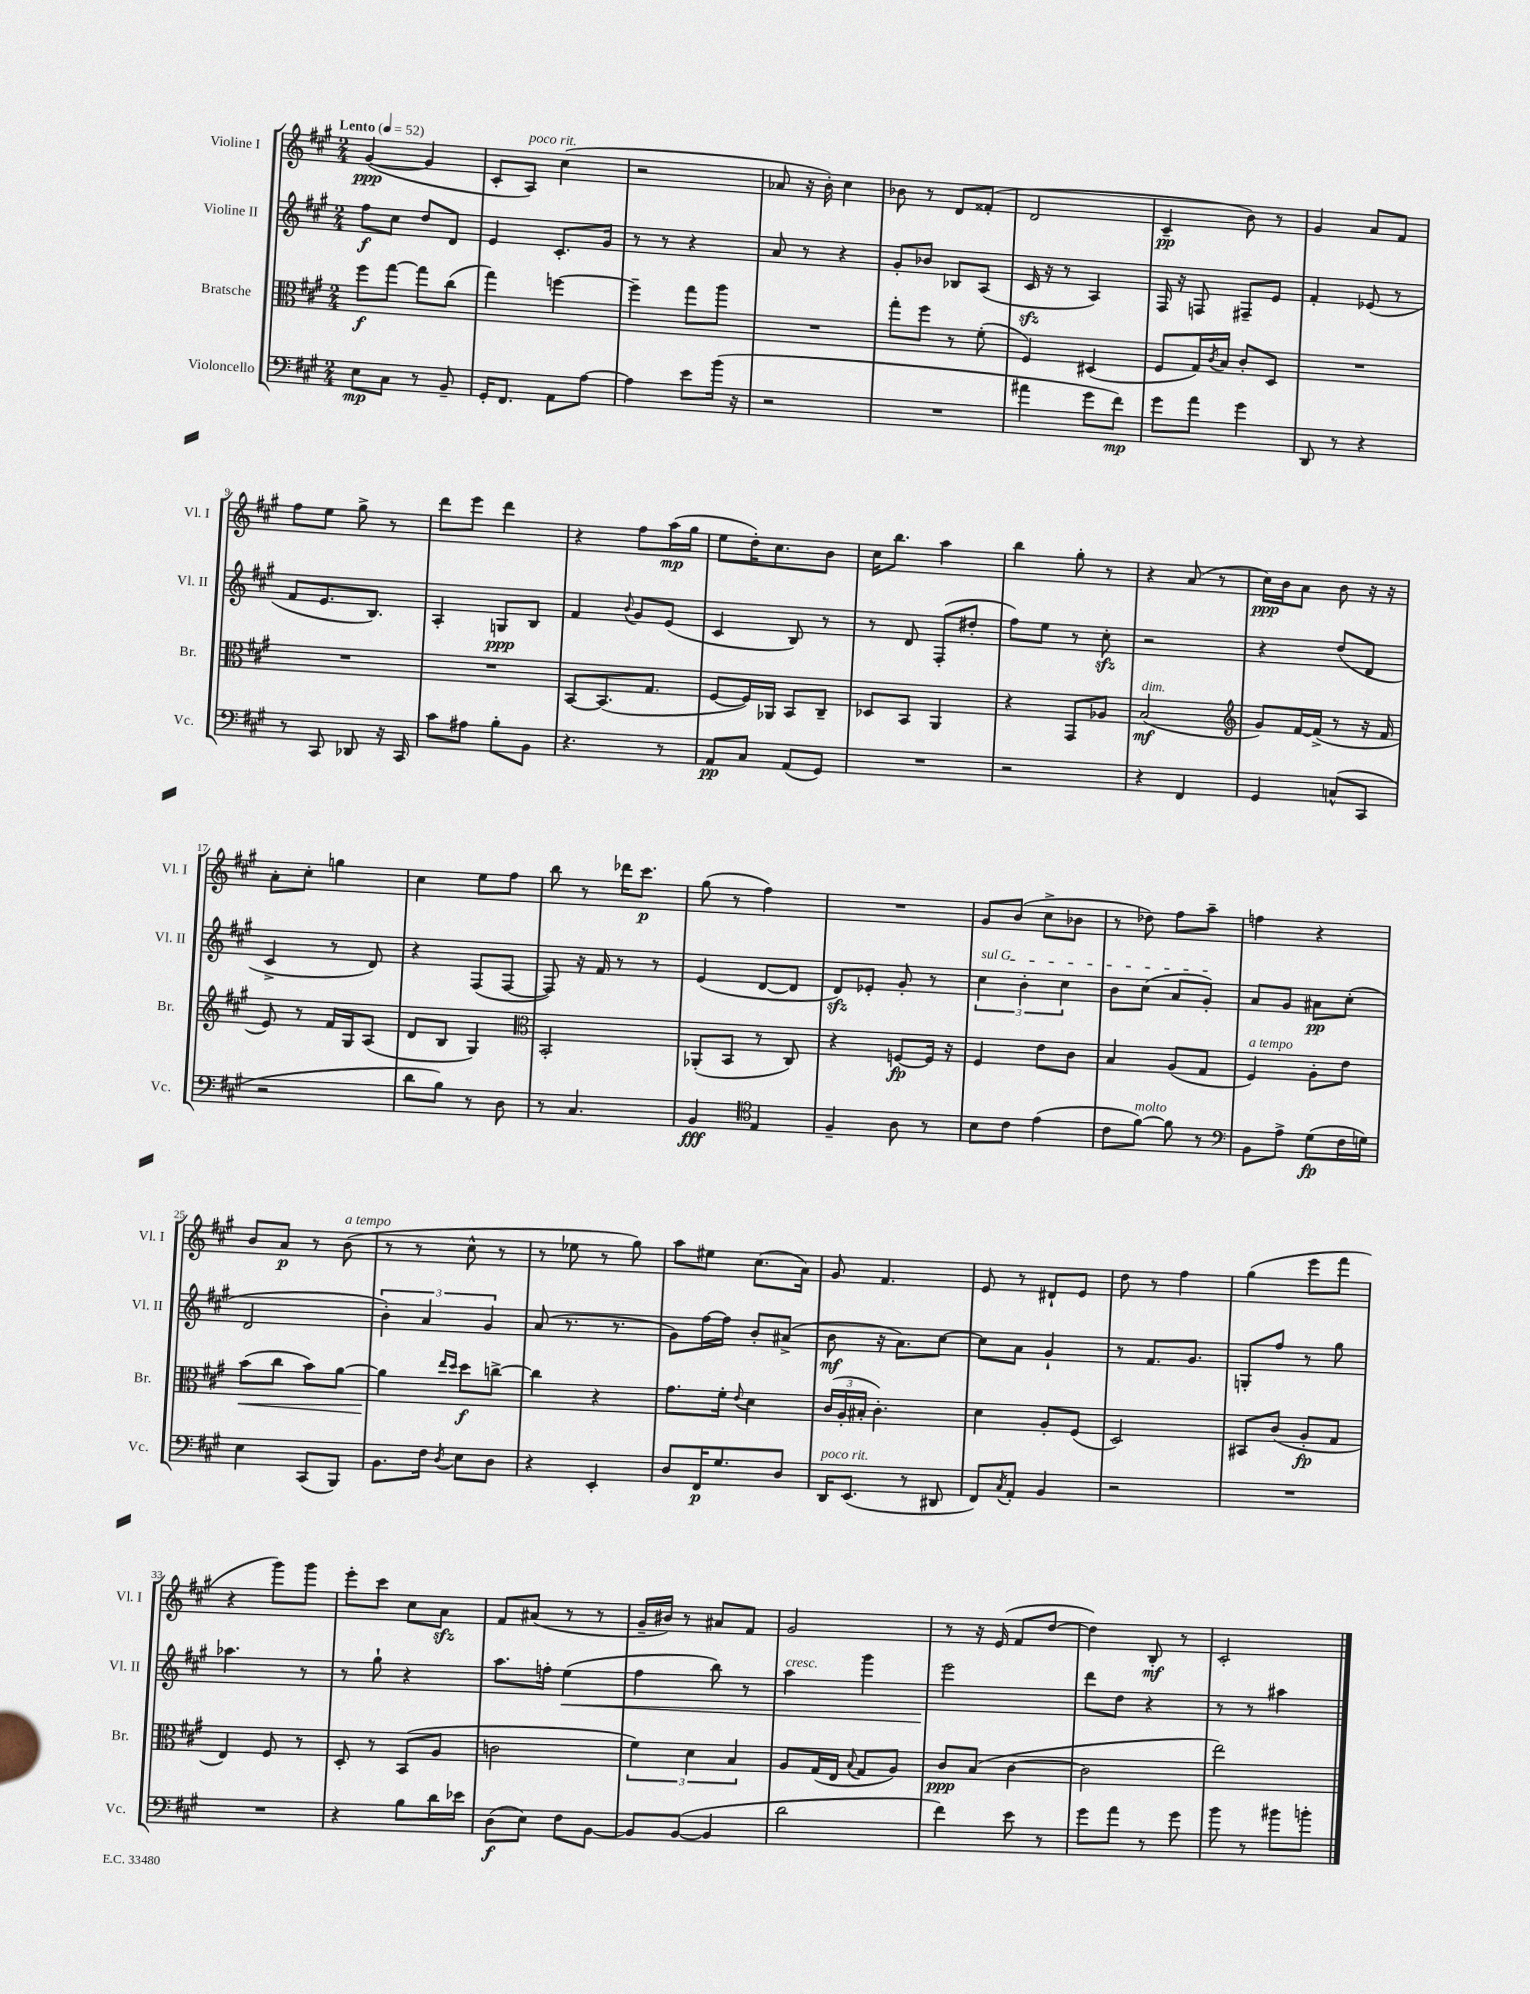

**kern	**dynam	**kern	**dynam	**kern	**dynam	**kern	**dynam
*part4	*part4	*part3	*part3	*part2	*part2	*part1	*part1
*staff4	*staff4	*staff3	*staff3	*staff2	*staff2	*staff1	*staff1
*I"Violoncello	*	*I"Bratsche	*	*I"Violine II	*	*I"Violine I	*
*I'Vc.	*	*I'Br.	*	*I'Vl. II	*	*I'Vl. I	*
*clefF4	*	*clefC3	*	*clefG2	*	*clefG2	*
*k[f#c#g#]	*	*k[f#c#g#]	*	*k[f#c#g#]	*	*k[f#c#g#]	*
*M2/4	*	*M2/4	*	*M2/4	*	*M2/4	*
*MM52	*	*MM52	*	*MM52	*	*MM52	*
=1	=1	=1	=1	=1	=1	=1	=1
!	!	!	!	!	!	!LO:TX:a:B:t=Lento	!
8E\L	mp	8ff#\L	f	8ff#\L	f	([4g#/	ppp
8C#\J	.	[8gg#\J	.	8cc#\J	.	.	.
8r	.	8gg#\L]	.	8dd/L	.	4g#/]	.
8BB~/	.	(8cc#\J	.	8d/J	.	.	.
=2	=2	=2	=2	=2	=2	=2	=2
16GG#'/KL	.	4gg#\)	.	4e/	.	8c#'/L	.
8.FF#/J	.	.	.	.	.	.	.
!	!	!	!	!	!	!LO:TX:a:i:t=poco rit.	!
.	.	.	.	.	.	8A/J)	.
8AA\L	.	[4ffn\	.	8.c#'/L	.	(4cc#\	.
[8A\J	.	.	.	.	.	.	.
.	.	.	.	16g#/Jk	.	.	.
=3	=3	=3	=3	=3	=3	=3	=3
4A\]	.	4ff~\]	.	8r	.	2r	.
.	.	.	.	8r	.	.	.
8e\L	.	8gg#\L	.	4r	.	.	.
(16b\Jk	.	8aa\J	.	.	.	.	.
16r	.	.	.	.	.	.	.
=4	=4	=4	=4	=4	=4	=4	=4
2r	.	2r	.	8a/	.	8a-X/	.
.	.	.	.	8r	.	16r	.
.	.	.	.	.	.	16b'\)	.
.	.	.	.	4r	.	4cc#\	.
=5	=5	=5	=5	=5	=5	=5	=5
2r	.	8gg#'\L	.	8g#'/L	.	8b-X\	.
.	.	8ff#\J	.	8b-X/J	.	8r	.
.	.	8r	.	8B-X/L	.	8d/L	.
.	.	(8f#'\	.	(8A/J	.	(8f##X'/J	.
=6	=6	=6	=6	=6	=6	=6	=6
4a#X\	.	4F#/)	.	16c#zz/	.	2d/	.
.	.	.	.	16r	.	.	.
.	.	.	.	8r	.	.	.
8g#\L	.	(4D#X/	.	4A/)	.	.	.
8f#\J)	mp	.	.	.	.	.	.
=7	=7	=7	=7	=7	=7	=7	=7
8g#\L	.	8F#/L	.	16F#/	.	4c#~/	pp
.	.	.	.	16r	.	.	.
8a\J	.	16G#/L)	.	8Fn/	.	.	.
.	.	8qc#/	.	.	.	.	.
.	.	16B/JJ	.	.	.	.	.
4g#\	.	8c#'/L	.	8F#X~/L	.	8b\)	.
.	.	8D/J	.	8e/J	.	8r	.
=8	=8	=8	=8	=8	=8	=8	=8
8DD/	.	2r	.	4f#'/	.	4g#/	.
8r	.	.	.	.	.	.	.
4r	.	.	.	(8e-X/	.	8a/L	.
.	.	.	.	8r	.	8f#/J	.
!!LO:LB:g=z
=9	=9	=9	=9	=9	=9	=9	=9
8r	.	2r	.	8f#/L	.	8ff#\L	.
8CC#/	.	.	.	8.e/	.	8ee\J	.
8DD-X/	.	.	.	.	.	8gg#^\	.
.	.	.	.	8.B/J)	.	.	.
16r	.	.	.	.	.	8r	.
16CC#/	.	.	.	.	.	.	.
=10	=10	=10	=10	=10	=10	=10	=10
8c#\L	.	2r	.	4A'/	.	8ddd\L	.
8A#X\J	.	.	.	.	.	8eee\J	.
8B'\L	.	.	.	8Gn/L	ppp	4ddd\	.
8BB\J	.	.	.	8B/J	.	.	.
=11	=11	=11	=11	=11	=11	=11	=11
4.r	.	[8BB/L	.	4f#/	.	4r	.
.	.	(8.BB/]	.	.	.	.	.
.	.	.	.	8qqb/	.	.	.
.	.	.	.	8g#/L	.	8ff#\L	.
.	.	8.G#/J	.	.	.	.	.
8r	.	.	.	(8e/J	.	(16aa\L	mp
.	.	.	.	.	.	16gg#\JJ	.
=12	=12	=12	=12	=12	=12	=12	=12
8AA/L	pp	[8F#/L	.	4c#/	.	8ee\L	.
8C#/J	.	16F#/L])	.	.	.	16dd'\K)	.
.	.	16AA-X/JJ	.	.	.	8.cc#\	.
(8AA/L	.	8BB/L	.	8B/)	.	.	.
8GG#/J)	.	8C#~/J	.	8r	.	8b\J	.
=13	=13	=13	=13	=13	=13	=13	=13
2r	.	8D-X/L	.	8r	.	16cc#\KL	.
.	.	.	.	.	.	8.bb\J	.
.	.	8BB/J	.	8d/	.	.	.
.	.	4AA/	.	(8F#'/L	.	4aa\	.
.	.	.	.	8dd#X'/J	.	.	.
=14	=14	=14	=14	=14	=14	=14	=14
2r	.	4r	.	8ff#\L)	.	4bb\	.
.	.	.	.	8ee\J	.	.	.
.	.	8GG#/L	.	8r	.	8gg#'\	.
.	.	8A-X/J	.	8cc#zz'\	.	8r	.
=15	=15	=15	=15	=15	=15	=15	=15
!	!	!LO:TX:a:i:t=dim.	!	!	!	!	!
4r	.	(2B/	mf	2r	.	4r	.
4FF#/	.	.	.	.	.	(8a/	.
.	.	.	.	.	.	8r	.
=16	=16	=16	=16	=16	=16	=16	=16
*	*	*clefG2	*	*	*	*	*
4GG#/	.	8g#/L)	.	4r	.	16cc#\LL)	ppp
.	.	.	.	.	.	16b\J	.
.	.	[16f#/L	.	.	.	8a\J	.
.	.	(16f#^/JJ]	.	.	.	.	.
(8Cn^^/L	.	8r	.	(8dd/L	.	8b\	.
8CC#/J	.	16r	.	8d/J	.	16r	.
.	.	16f#/	.	.	.	16r	.
!!LO:LB:g=z
=17	=17	=17	=17	=17	=17	=17	=17
2r	.	8e/)	.	4c#^/	.	8a'\L	.
.	.	8r	.	.	.	8cc#'\J	.
.	.	16f#/LL	.	8r	.	4ggn\	.
.	.	16G#/J	.	.	.	.	.
.	.	(8A/J	.	8d/)	.	.	.
=18	=18	=18	=18	=18	=18	=18	=18
8d\L	.	8d/L	.	4r	.	4cc#\	.
8B\J)	.	8B/J	.	.	.	.	.
8r	.	4G#/)	.	(8F#/L	.	8ee\L	.
8D\	.	.	.	[8F#/J	.	8ff#\J	.
=19	=19	=19	=19	=19	=19	=19	=19
*	*	*clefC3	*	*	*	*	*
8r	.	2BB'/	.	8F#/])	.	8bb\	.
4.C#/	.	.	.	16r	.	8r	.
.	.	.	.	16f#/	.	.	.
.	.	.	.	8r	.	16ddd-X\KL	.
.	.	.	.	.	.	8.ccc#\J	p
.	.	.	.	8r	.	.	.
=20	=20	=20	=20	=20	=20	=20	=20
4BB/	fff	(8AA-X'/L	.	(4e/	.	(8gg#\	.
.	.	8BB/J	.	.	.	8r	.
*clefC4	*	*	*	*	*	*	*
4E/	.	8r	.	[8d/L	.	4ff#\)	.
.	.	8C#/)	.	8d/J]	.	.	.
=21	=21	=21	=21	=21	=21	=21	=21
4F#~/	.	4r	.	8dzz/L)	.	2r	.
.	.	.	.	8e-X'/J	.	.	.
8A\	.	[8Fn/L	fp	8g#'/	.	.	.
8r	.	16F/Jk]	.	8r	.	.	.
.	.	16r	.	.	.	.	.
=22	=22	=22	=22	=22	=22	=22	=22
!	!	!	!	!LO:TX:a:i:t=sul G	!	!	!
8B\L	.	4F#/	.	6cc#\	.	8g#/L	.
8c#\J	.	.	.	.	.	(8b/J	.
.	.	.	.	6b'\	.	.	.
(4e\	.	8e\L	.	.	.	8cc#^\L	.
.	.	.	.	6cc#\	.	.	.
.	.	8c#\J	.	.	.	8b-X\J	.
=23	=23	=23	=23	=23	=23	=23	=23
8c#\L	.	4B/	.	8b\L	.	8r	.
!LO:TX:a:i:t=molto	!	!	!	!	!	!	!
[8f#\J)	.	.	.	(8cc#\J	.	8dd-X\)	.
8f#\]	.	(8A/L	.	8a/L	.	8ff#\L	.
8r	.	8G#/J	.	8g#'/J)	.	8aa~\J	.
=24	=24	=24	=24	=24	=24	=24	=24
*clefF4	*	*	*	*	*	*	*
!	!	!LO:TX:a:i:t=a tempo	!	!	!	!	!
8BB\L	.	4F#/)	.	8a/L	.	4ffn\	.
8A^\J	.	.	.	8g#/J	.	.	.
(8G#\L	fp	8A'\L	.	8a#X\L	pp	4r	.
16F#\L	.	8e\J	.	(8cc#'\J	.	.	.
16Gn\JJ)	.	.	.	.	.	.	.
!!LO:LB:g=z
=25	=25	=25	=25	=25	=25	=25	=25
!	!	!	!LO:HP:b	!	!	!	!
4E\	.	(8b\L	<	2d/	.	8b/L	.
.	.	8cc#\J	.	.	.	8a/J	p
(8CC#/L	.	8b\L)	.	.	.	8r	.
!	!	!	!	!	!	!LO:TX:a:i:t=a tempo	!
8BBB/J)	.	[8a\J	.	.	.	(8b\	.
=26	=26	=26	=26	=26	=26	=26	=26
8.BB\L	.	4a\]	.	6b'\)	.	8r	.
.	.	.	.	.	.	8r	.
.	.	.	.	6a/	.	.	.
16F#\Jk	.	.	.	.	.	.	.
.	.	16qqee/LL	.	.	.	.	.
8qD/	.	16qqdd/JJ	.	.	.	.	.
8E\L	.	8dd\L	[ f	.	.	8cc#^^\	.
.	.	.	.	6g#/	.	.	.
8D\J	.	[8ccn^\J	.	.	.	8r	.
=27	=27	=27	=27	=27	=27	=27	=27
4r	.	4cc\]	.	(8a/	.	8r	.
.	.	.	.	8.r	.	8ee-X\	.
4EE'/	.	4r	.	.	.	8r	.
.	.	.	.	8.r	.	.	.
.	.	.	.	.	.	8gg#\)	.
=28	=28	=28	=28	=28	=28	=28	=28
8D/L	.	8.g#\L	.	8g#\L)	.	8aa\L	.
16FF#/K	p	.	.	[16ff#\L	.	8ee#X\J	.
8.G#/	.	16f#'\Jk	.	16ff#\JJ]	.	.	.
.	.	8qqe/	.	.	.	.	.
.	.	4d\	.	8b'/L	.	(8.cc#\L	.
8D/J	.	.	.	(8a#X^/J	.	.	.
.	.	.	.	.	.	16a\Jk)	.
=29	=29	=29	=29	=29	=29	=29	=29
!LO:TX:a:i:t=poco rit.	!	!	!	!	!	!	!
16DD/KL	.	(24c#/LL	.	8b\	mf	8g#/	.
.	.	24A'/	.	.	.	.	.
(8.EE/J	.	.	.	.	.	.	.
.	.	24B#X'/JJ	.	.	.	.	.
.	.	4.c#'\)	.	16r	.	4.f#/	.
.	.	.	.	8.a\L)	.	.	.
8r	.	.	.	.	.	.	.
8DD#X/	.	.	.	[8cc#\J	.	.	.
=30	=30	=30	=30	=30	=30	=30	=30
8FF#/L)	.	4d\	.	8cc#\L]	.	8e/	.
8qC#/	.	.	.	.	.	.	.
8AA'/J	.	.	.	8a\J	.	8r	.
4BB/	.	8A'/L	.	4g#`/	.	8d#X`/L	.
.	.	(8F#/J	.	.	.	8e/J	.
=31	=31	=31	=31	=31	=31	=31	=31
2r	.	2D/)	.	8r	.	8dd\	.
.	.	.	.	8.f#/L	.	8r	.
.	.	.	.	.	.	4ff#\	.
.	.	.	.	8.g#/J	.	.	.
=32	=32	=32	=32	=32	=32	=32	=32
2r	.	8BB#X/L	.	8Gn'/L	.	(4gg#\	.
.	.	(8c#/J	.	8ff#/J	.	.	.
.	.	8A'/L	fp	8r	.	8eee\L	.
.	.	8G#/J	.	8gg#\	.	8fff#\J	.
!!LO:LB:g=z
=33	=33	=33	=33	=33	=33	=33	=33
2r	.	4E/)	.	4.aa-X\	.	4r	.
.	.	8F#/	.	.	.	8ggg#\L)	.
.	.	8r	.	8r	.	8ggg#\J	.
=34	=34	=34	=34	=34	=34	=34	=34
4r	.	8D'/	.	8r	.	8eee'\L	.
.	.	8r	.	8gg#`\	.	8ccc#\J	.
8B\L	.	(8BB/L	.	4r	.	8cc#\L	.
16d\L	.	8A/J	.	.	.	8azz\J	.
16e-X\JJ	.	.	.	.	.	.	.
=35	=35	=35	=35	=35	=35	=35	=35
(8D\L	f	2cn\	.	8.aa\L	.	8f#/L	.
8E\J)	.	.	.	.	.	(8a#X/J	.
.	.	.	.	16ffn'\Jk	.	.	.
!	!	!	!	!	!LO:HP:b	!	!
8F#\L	.	.	.	(4ee\	<	8r	.
[8BB\J	.	.	.	.	.	8r	.
=36	=36	=36	=36	=36	=36	=36	=36
8BB/L]	.	6f#\)	.	4ff#\	.	16g#~/LL	.
.	.	.	.	.	.	16b#X/JJ)	.
([8BB/J	.	.	.	.	.	8r	.
.	.	6d\	.	.	.	.	.
4BB/]	.	.	.	8bb\)	.	8a#X/L	.
.	.	6B/	.	.	.	.	.
.	.	.	.	8r	.	8f#/J	.
=37	=37	=37	=37	=37	=37	=37	=37
!	!	!	!	!LO:TX:a:i:t=cresc.	!	!	!
2d\	.	8A/L	.	4aa\	.	2g#/	.
.	.	(16G#/L	.	.	.	.	.
.	.	16E/JJ	.	.	.	.	.
.	.	8qqB/	.	.	.	.	.
.	.	8G#/L	.	4ggg#\	.	.	.
.	.	8A/J)	.	.	.	.	.
=38	=38	=38	=38	=38	=38	=38	=38
4f#\)	.	8c#/L	ppp	2eee\	.	8r	.
.	.	(8B/J	.	.	.	16r	.
.	.	.	.	.	.	(16e/	.
8e\	.	[4c#\	.	.	.	8f#/L	.
8r	.	.	.	.	.	[8dd/J	.
.	.	.	.	.	[	.	.
=39	=39	=39	=39	=39	=39	=39	=39
8g#\L	.	2c#\]	.	8ddd\L	.	4dd\])	.
8a\J	.	.	.	8dd\J	.	.	.
8r	.	.	.	4r	.	8B'/	mf
8g#\	.	.	.	.	.	8r	.
=40	=40	=40	=40	=40	=40	=40	=40
8b\	.	2ee\)	.	8r	.	2c#'/	.
8r	.	.	.	8r	.	.	.
8b#X\L	.	.	.	4aa#X\	.	.	.
8bn'\J	.	.	.	.	.	.	.
==	==	==	==	==	==	==	==
*-	*-	*-	*-	*-	*-	*-	*-
